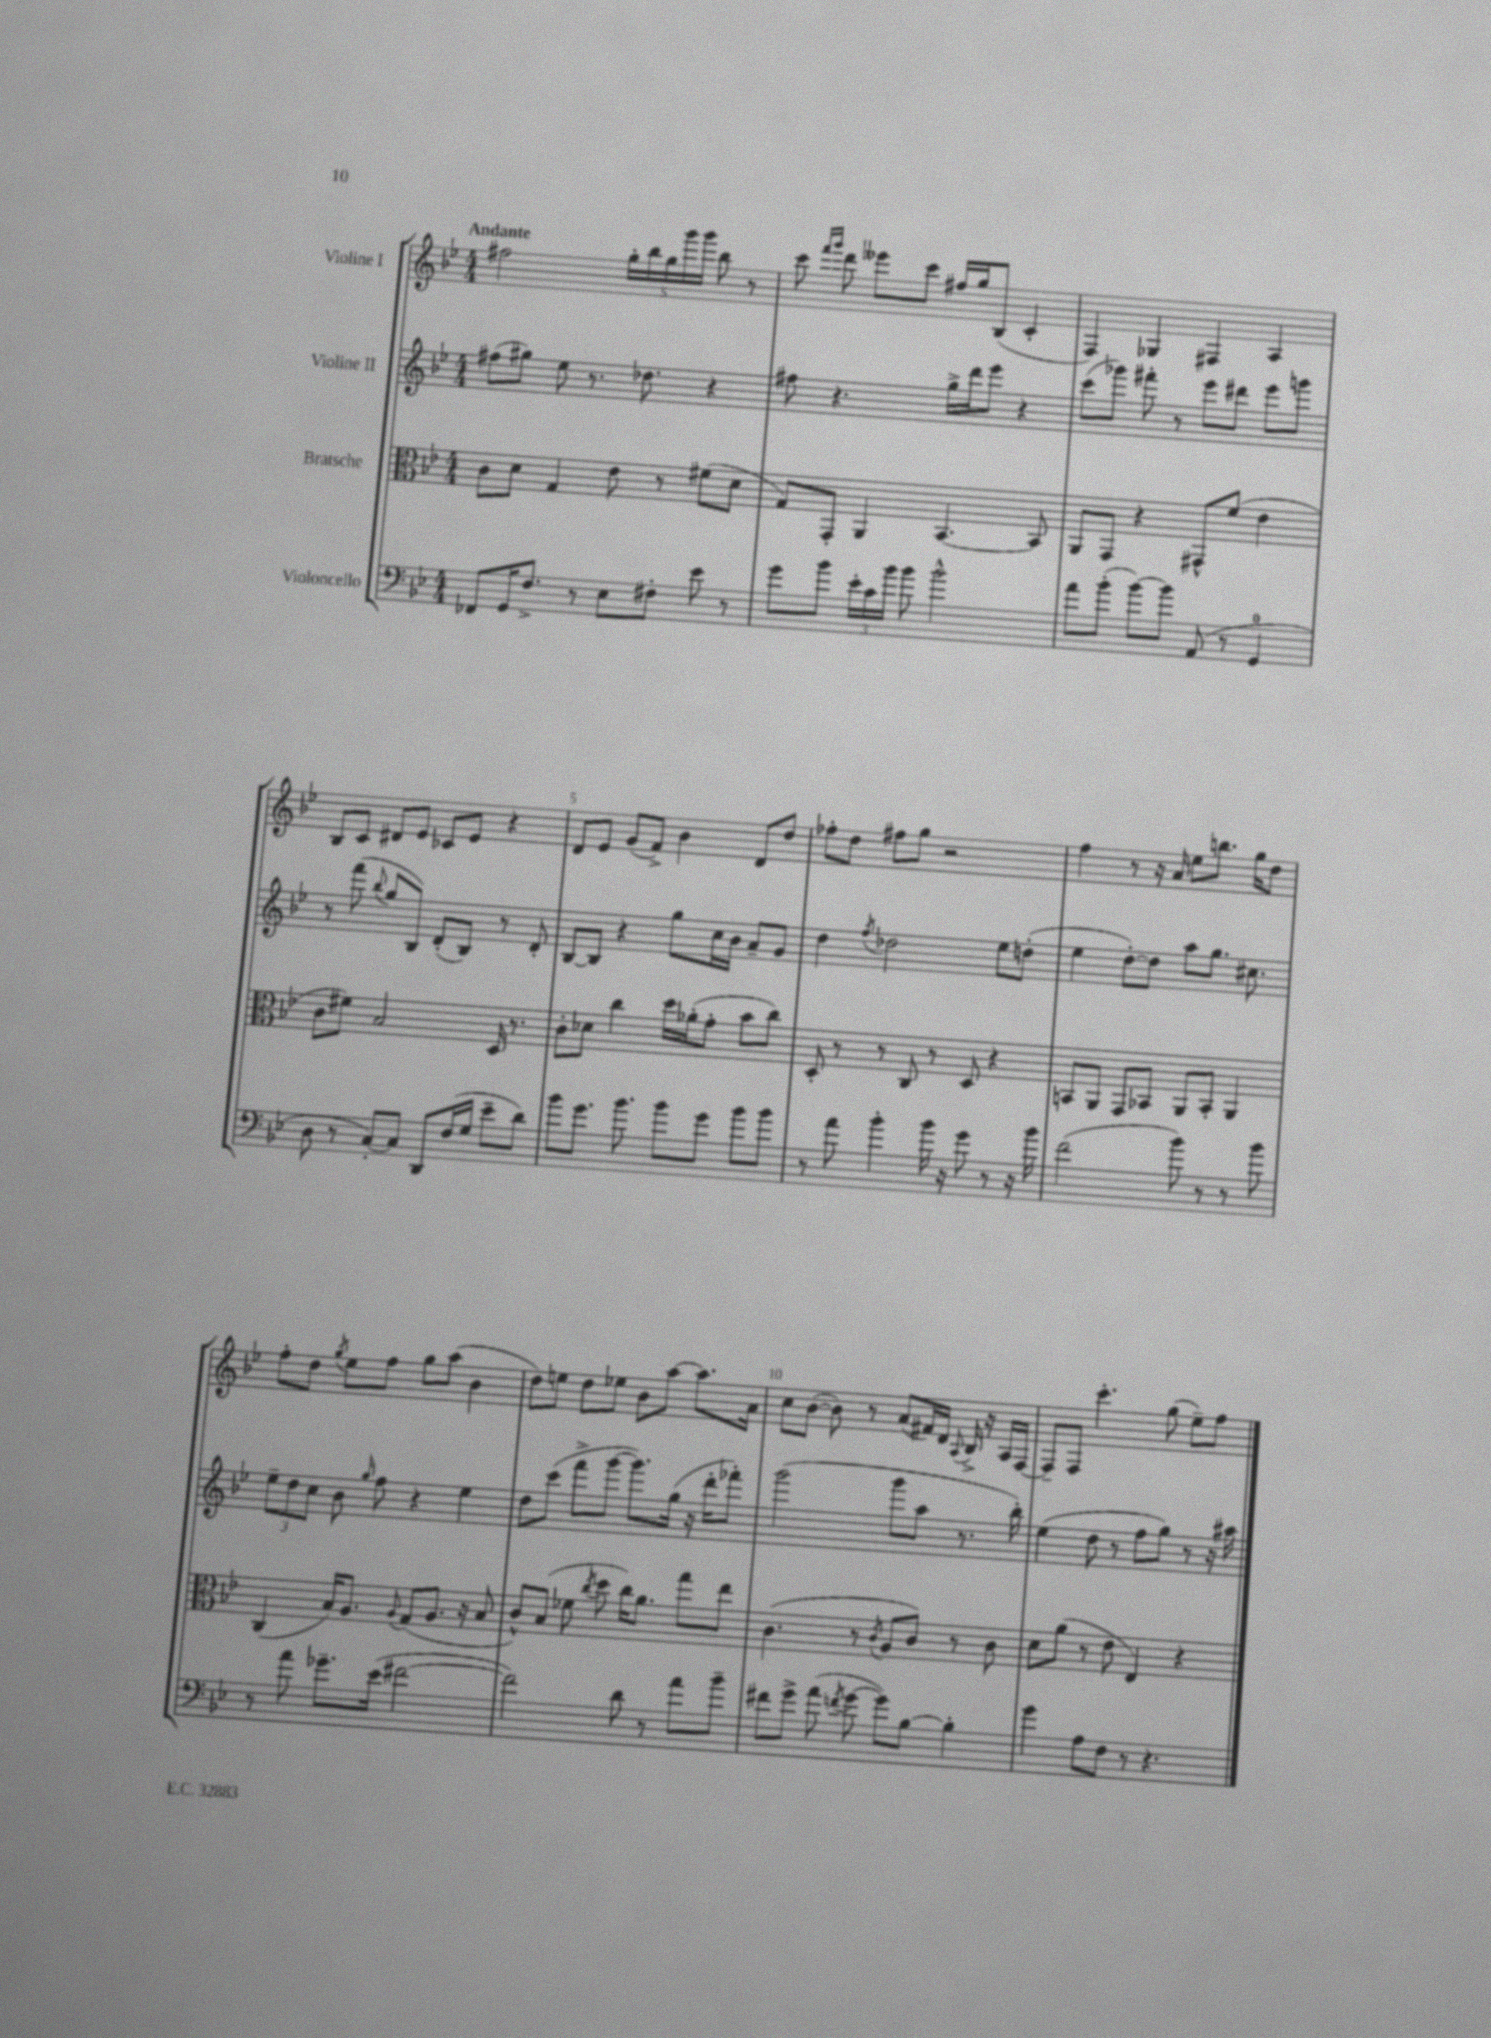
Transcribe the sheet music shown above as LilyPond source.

<<
\new StaffGroup <<
\new Staff = "s0" \with { instrumentName = "Violine I" } {
    \clef treble \key bes \major \numericTimeSignature \time 4/4 \tempo "Andante"
    \autoBeamOff fis''2 \tuplet 5/4 { g''16[-. bes''16 g''16 g'''16 g'''16] } bes''8 r8 |
    c'''8 \grace { f'''16[ g'''16] } d'''8 eeses'''8[ c'''8] fis''16[ g''16 bes8]( c'4-. |
    f4) ges4 fis4 a4 |
    bes8[ c'8] dis'8[ ees'8] ces'8[ ees'8] r4 |
    d'8[ ees'8] g'8[( f'8]->) bes'4 d'8[ d''8] |
    fes''8[-. d''8] fis''8[ g''8] r2 |
    f''4 r8 r16 a'16 ees''8[ b''8.] g''16[ d''8] |
    f''8[-. d''8] \acciaccatura { g''8 } ees''8[ f''8] g''8[ a''8]( bes'4 |
    d''8[) e''8] d''8[ ees''8] bes'8[ a''8]~ a''8.[ a'16] |
    c''8[ bes'8]~( bes'8) r8 a'8[( fis'16) d'16] \appoggiatura { a8 } bes16-> r16 a16[ f16]~ |
    f8[-- f8] c'''4.-. g''8( ees''8[--) f''8] \bar "|." |
}
\new Staff = "s1" \with { instrumentName = "Violine II" } {
    \clef treble \key bes \major \numericTimeSignature \time 4/4
    \autoBeamOff fis''8[( gis''8]) ees''8 r8. des''8. r4 |
    fis''8 r4. g''16[-> d'''16 ees'''8] r4 |
    c'''8[( ges'''8]) fis'''8-. r8 ees'''8[ dis'''8] ees'''8[ g'''8] |
    r8 f'''8( \appoggiatura { bes''8 } g''8[ bes8]) d'8[-.( bes8]) r8 d'8-. |
    bes8[~ bes8] r4 g''8[ c''16 bes'16] a'8[-- g'8] |
    d''4 \acciaccatura { f''8 } des''2 ees''8[ d''8]-.( |
    ees''4 d''8[~-.) d''8] a''8[ g''8.] cis''8. |
    \tuplet 3/2 { ees''8[-- d''8 c''8] } bes'8 \grace { g''16 } f''8 r4 ees''4 |
    d''8[ c'''8]( f'''8[-> g'''8]~ g'''8.[) g''16]( r16 d'''16[-. fes'''8]-.) |
    g'''2( g'''8[ a''8] r8. bes''16-.) |
    ees''4( d''8 r8 f''8[ g''8]) r8 r16 ais''16 \bar "|." |
}
\new Staff = "s2" \with { instrumentName = "Bratsche" } {
    \clef alto \key bes \major \numericTimeSignature \time 4/4
    \autoBeamOff c'8[ d'8] g4 ees'8 r8 fis'8[( d'8] |
    g8[) g,8]-. a,4 bes,4.~ bes,8 |
    a,8[ g,8] r4 gis,8[-^ f'8]( ees'4 |
    c'8[ fis'8]) bes2 d16 r8. |
    c'8[-. des'8] c''4 d''16[ aes'16-.( g'8]-. bes'8[ c''8]) |
    d8-. r8 r8 c8 r8 d8 r4 |
    b,8[ a,8] g,8[ bes,8] a,8[ bes,8]-. a,4 |
    c4( bes16[) a8.] \appoggiatura { a8 } g8[( a8.] r16 bes8 |
    c'8[-^) bes8]( fes'8 \acciaccatura { c''8 } d''8 c''16[) a'8.] g''8[ ees''8] |
    c'4.( r8 \acciaccatura { c'8 } a8[ c'8]) r8 c'8 |
    d'8[ a'8]( r8 ees'8 ees4) r4 \bar "|." |
}
\new Staff = "s3" \with { instrumentName = "Violoncello" } {
    \clef bass \key bes \major \numericTimeSignature \time 4/4
    \autoBeamOff fes,8[ g,16 f8.]-> r8 ees8[ fis8]-. ees'8 r8 |
    g'8[ bes'8] \tuplet 3/2 { ees'16[-. c'16 bes'16] } bes'8 bes'2-^ |
    a'8[ bes'8]-.( bes'8[~) bes'8] a,8( r8 g,4-0 |
    d8 r8 c8[~-.) c8] d,8[ f16( g16] ees'8[-- d'8]) |
    bes'8[ g'8.] bes'8. bes'8[ g'8] bes'8[ bes'8] |
    r8 a'8 bes'4-. bes'16 r16 g'8 r8 r16 bes'16 |
    f'2( bes'8) r8 r8 bes'8 |
    r8 a'8 ges'8.[-- ees'16]( fis'2~ |
    fis'2) d'8 r8 a'8[ bes'8]-- |
    fis'8[ g'8]-> a'8( \acciaccatura { f'8 } g'8~ g'8[) bes8]~ bes4-. |
    g'4 a8[ f8] r8 r4. \bar "|." |
}
>>
>>
\layout { \context { \Score \override BarNumber.break-visibility = ##(#f #t #t) barNumberVisibility = #(every-nth-bar-number-visible 5) } }
